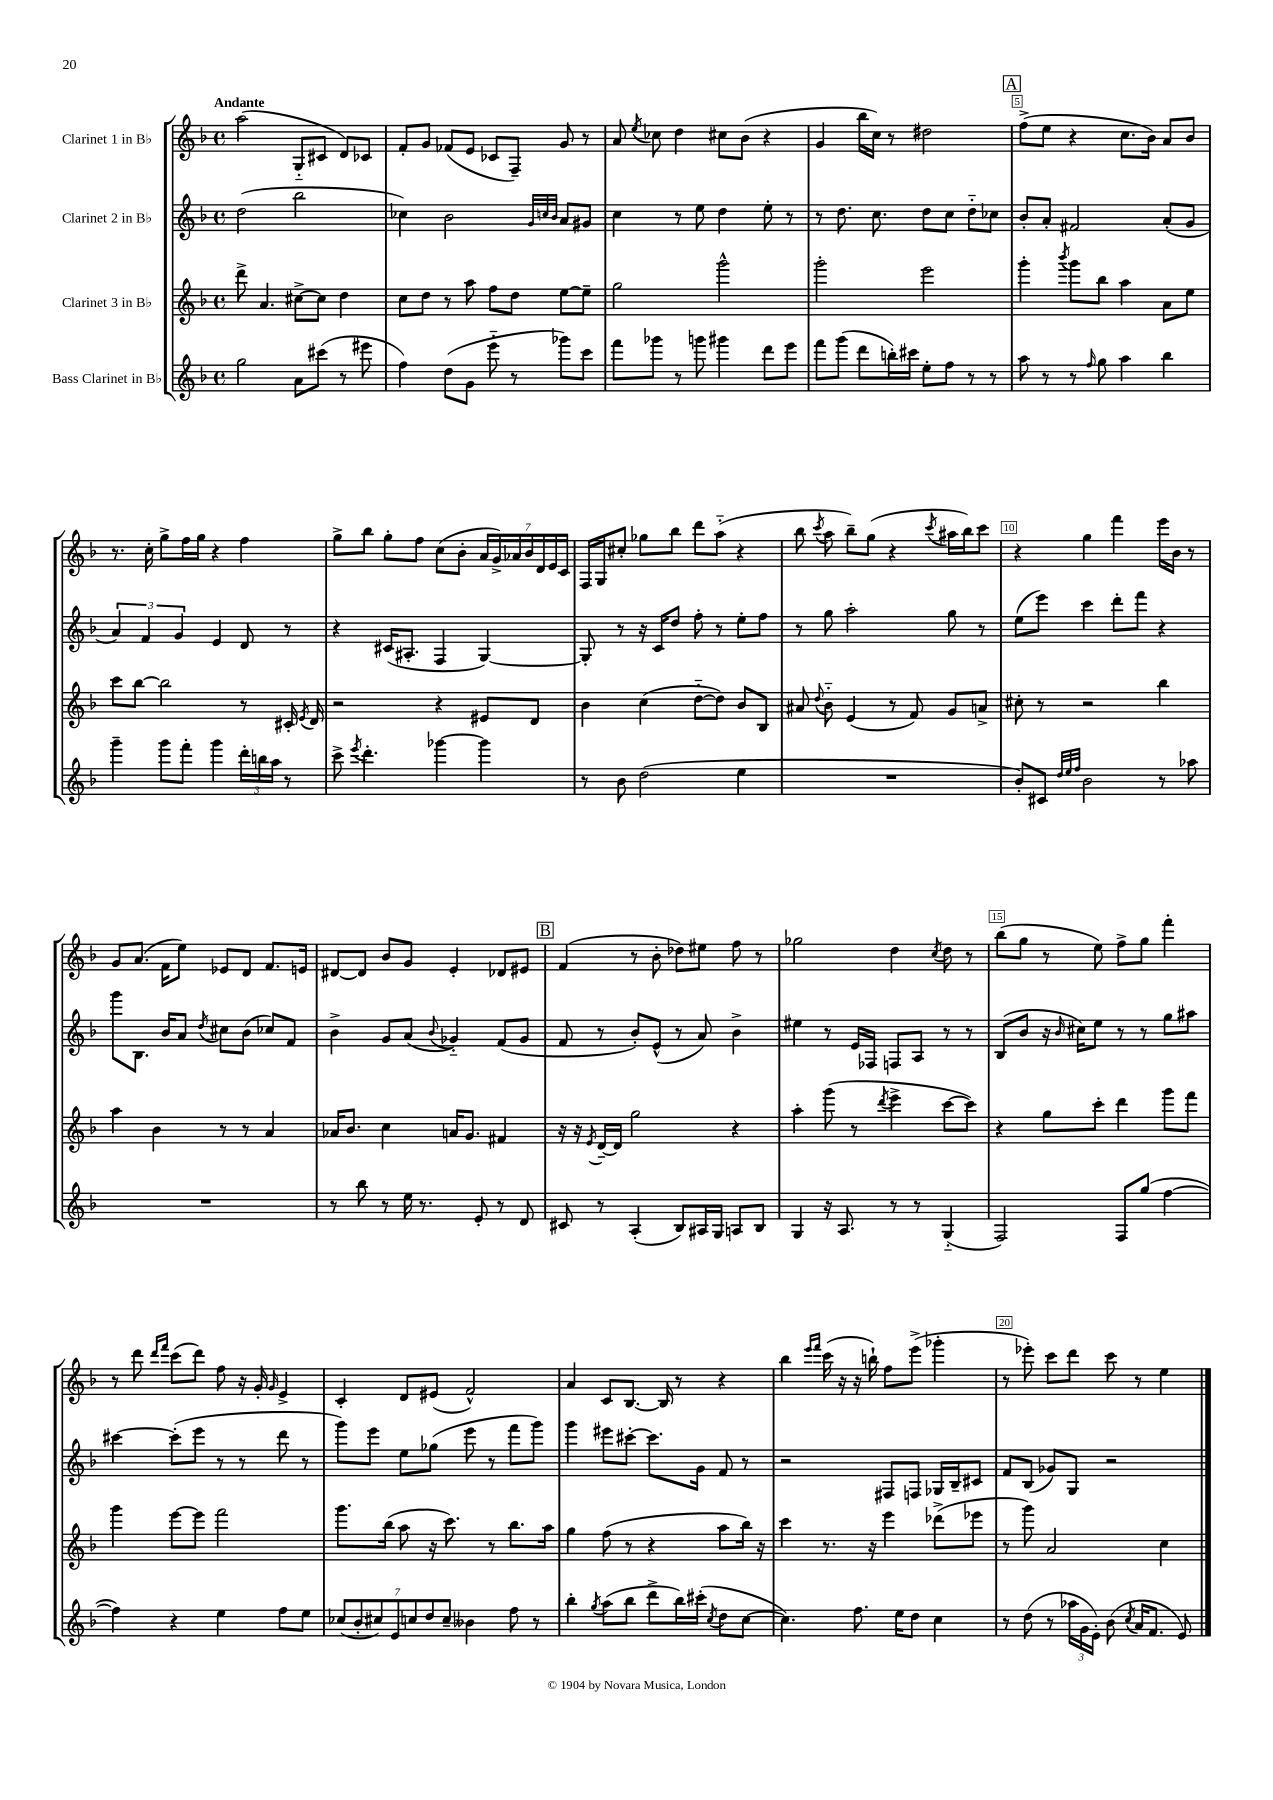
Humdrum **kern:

**kern	**kern	**kern	**kern
*staff4	*staff3	*staff2	*staff1
*clefG2	*clefG2	*clefG2	*clefG2
*k[b-]	*k[b-]	*k[b-]	*k[b-]
*M4/4	*M4/4	*M4/4	*M4/4
*met(c)	*met(c)	*met(c)	*met(c)
2gg\	8ddd^\	(2dd\	(2aa\
.	4.a/	.	.
8a\L	[8cc#^\L	2bb-\	8G'~/L
(8ccc#\J	8cc#\]J	.	8c#/J
8r	4dd\	.	8d/L)
8eee#\	.	.	8c-/J
=	=	=	=
4ff\)	8cc\L	4cc-\)	8f'/L
.	8dd\J	.	8g/J
(8dd\L	8r	2b-\	(8f-/L
8g\J	8aa\	.	8e/J
8eee'~\	8ff\L	.	8c-/L
8r	8dd\J	.	8F~/J)
.	.	32qqg/LLL	.
.	.	32qqcc/	.
.	.	32qqb-/JJJ	.
8ggg-\L)	[8ee\L	8a/L	8g/
8ccc\J	8ee~\]J	8g#/J	8r
=	=	=	=
8fff\L	2gg\	4cc\	8a/
.	.	.	8qee/
8ggg-\J	.	.	8cc-\
8r	.	8r	4dd\
8ggg\	.	8ee\	.
4ggg#\	2ggg^^\	4dd\	8cc#\L
.	.	.	(8b-\J
8ddd\L	.	8ee'\	4r
8eee\J	.	8r	.
=	=	=	=
8fff\L	2ggg'\	8r	4g/
(8ggg\J	.	8.dd\	.
8ddd\L	.	.	16bb-\LL
.	.	8.cc\	16cc\JJ)
16bb'\L)	.	.	8r
16ccc#\JJ	.	.	.
8ee'\L	2eee\	8dd\L	2dd#\
8ff\J	.	8cc\J	.
8r	.	8dd'~\L	.
8r	.	8cc-\J	.
=	=	=	=
8aa\	4ggg'\	8b-'/L	(8ff^\L
8r	.	8a'/J	8ee\J
.	8qbbb-/	.	.
8r	8ggg\L	2f#/	4r
16qqff/	.	.	.
8gg\	8bb-\J	.	.
4aa\	4aa\	.	8.cc\L
.	.	.	16b-\Jk)
4bb-\	8a\L	(8a'/L	8a/L
.	8ee\J	8g/J	8b-/J
=	=	=	=
4ggg~\	8ccc\L	6a/)	8.r
.	[8bb-\J	.	.
.	.	6f/	.
.	.	.	16cc'\
8ggg\L	2bb-\]	.	8gg^\L
.	.	6g/	.
8fff'\J	.	.	16ff\L
.	.	.	16gg\JJ
4ggg\	.	4e/	4r
24ddd'\LL	8r	8d/	4ff\
24bb\	.	.	.
24aa\JJ	.	.	.
8r	16c#'/	8r	.
.	8qe/	.	.
.	16d/	.	.
=	=	=	=
8ccc^\	2r	4r	8gg^\L
8qeee/	.	.	.
4.ddd'\	.	.	8bb-\J
.	.	(16c#/LK	8gg'\L
.	.	8.A#'/J	.
.	.	.	8ff\J
[4ggg-\	4r	4F/	(8cc\L
.	.	.	8b-'\J
4ggg-\]	8e#/L	[4G/)	28a/LL
.	.	.	28g^/)
.	.	.	28a-/
.	.	.	28b-/
.	8d/J	.	.
.	.	.	28d/
.	.	.	28e/
.	.	.	28c/JJ
=	=	=	=
8r	4b-\	8G'/]	16F/LL
.	.	.	16G/J
8b-\	.	8r	8cc#'/J
(2dd\	(4cc\	16r	8gg-\L
.	.	16c/LK	.
.	.	8dd/J	8bb-\J
.	[8dd'~\L	8ff'\	8ddd\L
.	8dd\]J)	8r	(8aa'~\J
4ee\	8b-/L	8ee'\L	4r
.	8B-/J	8ff\J	.
=	=	=	=
1r	8a#/	8r	8bb-\
.	8qqdd/	.	8qccc/
.	8b-'~\	8gg\	8aa\
.	(4e/	2aa'\	8bb-~\L)
.	.	.	(8gg\J
.	8r	.	4r
.	8f/)	.	.
.	.	.	8qccc/
.	8g/L	8gg\	16aa#\LL
.	.	.	16bb-\J)
.	8a^/J	8r	8ccc\J
=	=	=	=
8b-'/L)	8cc#'\	(8ee\L	4r
8c#/J	8r	8eee\J)	.
32qqdd/LLL	.	.	.
32qqee/	.	.	.
32qqff/JJJ	.	.	.
2b-\	2r	4ccc\	4gg\
.	.	8ddd'\L	4fff\
.	.	8fff\J	.
8r	4bb-\	4r	16eee\LL
.	.	.	16b-\JJ
8aa-\	.	.	8r
=	=	=	=
1r	4aa\	8ggg\L	8g/L
.	.	8.B-\J	(8.a/J
.	4b-\	.	.
.	.	16b-/LK	16f\LK
.	.	8a/J	8ee\J)
.	.	8qdd/	.
.	8r	8cc#\L	8e-/L
.	8r	(8b-\J	8d/J
.	4a/	8cc-/L)	8.f/L
.	.	8f/J	.
.	.	.	16e/Jk
=	=	=	=
8r	16a-/LK	4b-^\	[8d#/L
.	8.b-/J	.	.
8bb-\	.	.	8d#/]J
8r	4cc\	8g/L	8b-/L
16ee\	.	(8a/J	8g/J
8.r	.	.	.
.	.	8qqb-/	.
.	16a/LK	4g-'~/)	4e'/
.	8.g/J	.	.
8e'/	.	.	.
8r	4f#/	(8f/L	8d-/L
8d/	.	8g-/J	8e#/J
=	=	=	=
8c#/	16r	8f/	(4f/
.	16r	.	.
.	8qe/	.	.
8r	[16d~/LL	8r	.
.	16d/]JJ	.	.
(4A'/	2gg\	8b-'/L)	8r
.	.	(8e^^/J	8b-'\
8B-/L)	.	8r	8dd-\L)
16A#/L	.	8a/)	8ee#\J
16G/JJ	.	.	.
8A/L	4r	4b-^\	8ff\
8B-/J	.	.	8r
=	=	=	=
4G/	4aa'\	4ee#\	2gg-\
16r	(8ggg\	8r	.
8.A/	.	.	.
.	8r	16e/LL	.
.	.	16F-/JJ	.
.	8qddd/	.	.
8r	4eee^\	8F/L	4dd\
8r	.	8A/J	.
.	.	.	8qcc/
(4G'~/	[8ccc\L	8r	8dd\
.	8ccc\]J)	8r	8r
=	=	=	=
2F/)	4r	(8B-/L	(8bb-\L
.	.	8b-/J	8gg\J
.	8gg\L	16r	8r
.	.	16qqb-/	.
.	.	16cc#\LK)	.
.	8ccc'\J	8ee\J	8ee\)
8F/L	4ddd\	8r	8ff^\L
(8gg/J	.	8r	8gg\J
[4ff\	8ggg\L	8gg\L	4fff'\
.	8fff\J	8aa#\J	.
=	=	=	=
4ff\])	4ggg\	[4ccc#\	8r
.	.	.	8ddd\
.	.	.	16qqddd/LL
.	.	.	16qqfff/JJ
4r	[8eee\L	(8ccc#'\]L	(8ccc\L
.	8eee\]J	8eee\J	8ddd\J)
4ee\	2fff\	8r	8ff\
.	.	8r	16r
.	.	.	16g'/
.	.	.	16qqg/
8ff\L	.	8ddd\	4e^/
8ee\J	.	8r	.
=	=	=	=
(14cc-/L	8.ggg\L	8ggg\L)	4c'/
14b-'/	.	.	.
.	.	8eee\J	.
14cc#/)	.	.	.
.	(16bb-\Jk	.	.
14e/	.	.	.
.	8aa\	8ee\L	8d/L
14cc/	.	.	.
14dd/	.	.	.
.	16r	(8gg-\J	(8e#/J
14cc~/J	.	.	.
.	8.ccc\)	.	.
4b--\	.	8eee\	2f^^/)
.	8r	8r	.
8ff\	8.bb-\L	8fff\L	.
8r	.	8ggg\J)	.
.	16aa\Jk	.	.
=	=	=	=
4bb-'\	4gg\	4ggg\	4a/
8qgg/	.	.	.
(8aa\L	(8ff\	8eee#\L	8c/L
8bb-\J	8r	[8ccc#'\J	[8.B-/J
8ddd^\L	4r	8.ccc#\]L	.
.	.	.	16B-/]
16bb-\L)	.	.	8r
(16ccc#'\JJ	.	16g\Jk	.
8qcc/	.	.	.
8dd\L	8aa\L	8f/	4r
[8cc\J	16bb-\Jk)	8r	.
.	16r	.	.
=	=	=	=
4.cc\])	4ccc\	2r	4bb-\
.	.	.	16qqeee/LL
.	.	.	16qqfff/JJ
.	8.r	.	(16ccc\
.	.	.	16r
8.ff\	.	.	16r
.	16r	.	16bb`\)
.	4eee\	8F#/L	8ff\L
16ee\LK	.	.	.
8dd\J	.	8F/J	(8eee^\J
4cc\	(8ddd-^\L	16G-/LL	4ggg-'\
.	.	16B-~/J	.
.	8eee-\J	8c#/J	.
=	=	=	=
8r	8r	8f/L	8r
(8dd\	8ggg\)	(8B-/J	8eee-'\)
8r	2a/	8g-/L)	8ccc\L
24aa-\LL	.	8G/J	8ddd\J
24g\	.	.	.
24e'\JJ)	.	.	.
(8b-\	.	2r	8ccc\
8qcc/	.	.	.
16a/LK	.	.	8r
8.f/J	.	.	.
.	4cc\	.	4ee\
8e/)	.	.	.
==	==	==	==
*-	*-	*-	*-
